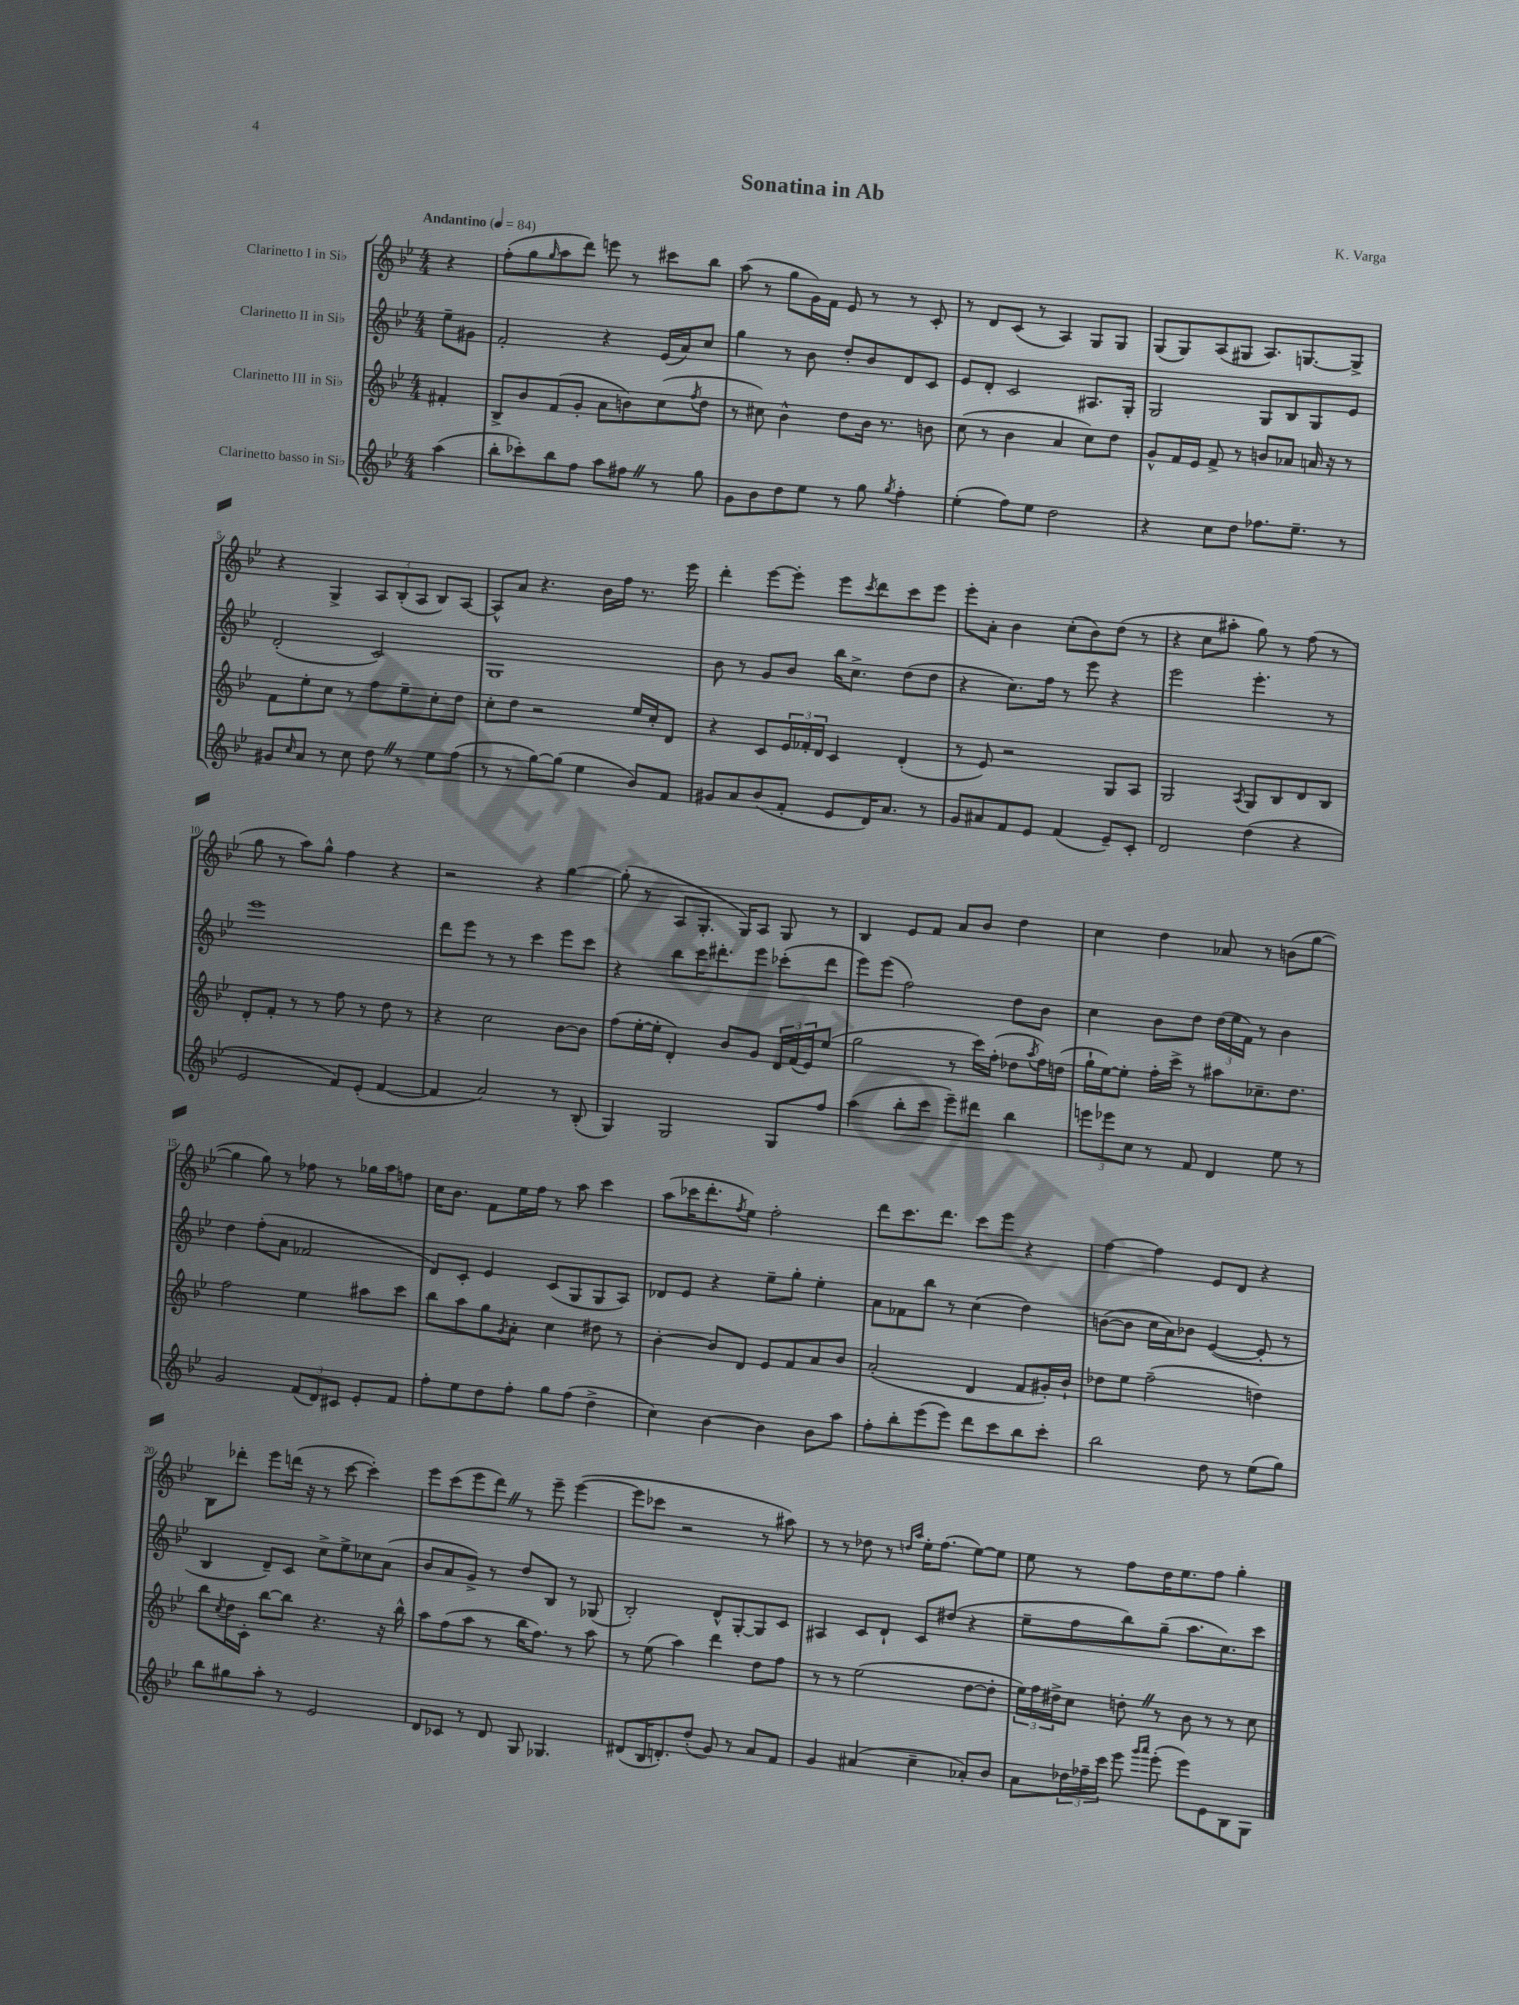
\header { title = "Sonatina in Ab" composer = "K. Varga" }
<<
\new StaffGroup <<
\new Staff = "s0" \with { instrumentName = "Clarinetto I in Sib" } {
    \clef treble \key bes \major \numericTimeSignature \time 4/4 \partial 4 \tempo "Andantino" 4 = 84
    r4 |
    f''8-.( g''8 \grace { g''16 } a''8 d'''8) e'''8 r8 cis'''8 bes''8 |
    a''8( r8 g''8 g'16) f'16 ees'8 r8 r8 c'8-. |
    r8 d'8 c'8( r8 a4) g8 g8 |
    g8( g8) a8( gis8 a8.) g8.~ g8-> |
    r4 g4-> \tuplet 3/2 { a8 bes8-.( a8 } bes8) a8~ |
    a8-^ a'8 r4. bes'16 f''16 r8. ees'''16 |
    d'''4-. ees'''8~ ees'''8-. ees'''8 \acciaccatura { c'''8 } d'''8 c'''8 ees'''8 |
    ees'''8-. a'8-. bes'4 c''8-.( bes'8) d''8( r8 |
    r4 c''8 ais''8-. g''8) r8 f''8( r8 |
    g''8 r8 a''8) g''8-^ f''4 r4 |
    r2 r4 g''4~ |
    g''8-.( r8 a8 g8.-. g16) a8 g8 r8 |
    bes4 ees'8 f'8 a'8 bes'8 d''4 |
    c''4 d''4 aes'8 r8 b'8( g''8~ |
    g''4 g''8) r8 fes''8 r8 ges''16 a''16 f''8 |
    c''16 bes'8. f'8 ees''16 f''16 r8 a''8 c'''4 |
    a''8( ces'''16 d'''8.-. \acciaccatura { f''8 } ees''8) f''2-. |
    d'''8 c'''8. d'''8. c'''8 ees'''8 r4 |
    f''4~ f''4 ees'8 d'8 r4 |
    bes8 des'''8-. ees'''8 d'''16( r16 r8 c'''8~ c'''4-.) |
    ees'''8 c'''8( ees'''8 d'''8) \once \override BreathingSign.text = \markup { \musicglyph "scripts.caesura.straight" } \breathe r8 ees'''8-- ees'''4~( |
    ees'''8 ces'''8 r2 r8 ais''8) |
    r8 r8 des''8 r8 \grace { d''16 a''16 } ees''16-. f''8.( ees''8~) ees''8 |
    ees''8 r8 f''8 d''16 ees''8. f''8 g''4-. \bar "|." |
}
\new Staff = "s1" \with { instrumentName = "Clarinetto II in Sib" } {
    \clef treble \key bes \major \numericTimeSignature \time 4/4 \partial 4
    ees''8-- gis'8 |
    f'2-. r4 ees'16( a'16) c''8 |
    g''4 r8 bes'8 d''8-. bes'8 d'8 c'8 |
    ees'8 d'8-. c'2 ais8. g16-. |
    g2 g8 bes8 g8 ees'8 |
    d'2-.( c'2) |
    g1 |
    bes'8 r8 g'8 bes'8 bes''16 c''8.-> d''8( d''8 |
    r4 c''8.) f''16 r8 ees'''8 r4 |
    ees'''2 ees'''4.-. r8 |
    ees'''1 |
    d'''8 ees'''8 r8 r8 c'''4 ees'''8 c'''8 |
    r4 bes''8 c'''16 dis'''8.-. ees'''8 ces'''8-.( dis'''8 |
    ees'''8) ees'''8( f''2) d''8 bes'8 |
    c''4 bes'8 d''8 \tuplet 3/2 { d''16( ees''16 f'16) } r8 bes'4 |
    d''4 f''8-.( a'8 fes'2 |
    d'8) c'8-. ees'4 c'8( g8 g8 a8) |
    des'8 ees'8 r4 ees''8-- g''8-. ees''4-. |
    a'8 fes'8 bes''8 r8 c''4( d''4) |
    b'8~( b'8 c''16 a'16) bes'8 ees'4~( ees'8-. r8 |
    bes4 d'8--) c'8 c''8-> ees''8-> ces''8 a'8( |
    bes'8 a'8 g'8->) r8 d''8 bes8 r8 ges8( |
    bes2-.) d'8-^ g8~-. g8 c'8 |
    ais4 c'8 d'8-! c'8 dis''8( r4 |
    ees''8-- f''8 bes''8) g''8--( a''8. c''8.) c'''8 \bar "|." |
}
\new Staff = "s2" \with { instrumentName = "Clarinetto III in Sib" } {
    \clef treble \key bes \major \numericTimeSignature \time 4/4 \partial 4
    fis'4-. |
    bes8-> bes'8 f'8( g'8-. a'8 b'8) c''8( \acciaccatura { f''8 } d''8 |
    r8 cis''8) bes'4-^ d''8 bes'16 r8. b'8 |
    c''8( r8 bes'4 a'4 c''8) d''8 |
    g'8-^ f'16 ees'16 f'8-> r8 b'8 aes'8 a'16 r16 r8 |
    f'8 ees''8-. c''8 r8 f''8 ees''8-- c''8-. d''8 |
    c''8-. d''8 r2 ees''16 c''16-. d'8 |
    r4 c'8 \tuplet 3/2 { ees'16 fes'16-. d'16 } c'4 d'4-.( |
    r8 ees'8) r2 g8 a8 |
    g2 \acciaccatura { a8 } g8 bes8 d'8 bes8 |
    d'8-. f'8-. r8 r8 f''8 r8 d''8 r8 |
    r4 c''2 bes'8~ bes'8 |
    f''8( ees''16~-. ees''16-. d'4-.) bes'8 g'8 \tuplet 3/2 { d'16 f'16( ees'16) } ees''8( |
    g''2 r8 c'''16) f''16-.( des''8 \acciaccatura { a''8 } f''16) d''16( |
    g''16-! ees''16~) ees''8-. f''16-. c'''16-> r8 ais''8 ces''8.-- d''8. |
    f''2 ees''4 ais''8 c'''8 |
    bes''8 a''8 g''8 \acciaccatura { g'8 } a'8-. c''4 dis''8 r8 |
    bes'4~-. bes'8 d'8 ees'8 f'8 a'8 bes'8 |
    a'2-.( d'4 f'8 gis'16-.) bes'16-! |
    des''8 ees''8 f''2--( d''4) |
    bes''8 \acciaccatura { c''8 } d''16 c'16-. bes''8~ bes''8 r4. r16 bes''16-^ |
    a''8 f''8( a''8 r8 bes''16 f''8.) r8 a''8 |
    r8 ees''8( a''4) d'''4 d''8 f''8 |
    r8 r8 ees''2( d''8~ d''8-. |
    \tuplet 3/2 { ees''16) f''16 dis''16-> } c''8 d''8-. \once \override BreathingSign.text = \markup { \musicglyph "scripts.caesura.straight" } \breathe r8 bes'8 r8 r8 c''8 \bar "|." |
}
\new Staff = "s3" \with { instrumentName = "Clarinetto basso in Sib" } {
    \clef treble \key bes \major \numericTimeSignature \time 4/4 \partial 4
    a''4( |
    bes''8-. ces'''8-.) bes''8 f''8 a''8 fis''8 \once \override BreathingSign.text = \markup { \musicglyph "scripts.caesura.straight" } \breathe r8 g''8 |
    g'8 bes'8 d''8 ees''8 r8 g''8 \acciaccatura { g''8 } f''4-. |
    ees''4-.( f''8) ees''8 d''2 |
    r4 c''8 d''8 fes''8. ees''8.-- r8 |
    gis'8 \grace { c''16 } a'8 r8 c''8 d''8 \once \override BreathingSign.text = \markup { \musicglyph "scripts.caesura.straight" } \breathe r8 ees''8 f''8( |
    r8 r8 g''8~) g''8( ees''4 bes'8) f'8 |
    gis'8 a'8 bes'8( f'8-. ees'8 d'16) a'8. r8 |
    g'8 ais'8 f'8 ees'8 f'4( ees'8--) c'8-. |
    d'2 d''4( r4 |
    ees'2 f'8) ees'8-.( f'4~ |
    f'4 a'2) r8 bes8-.( |
    g4) g2 g8 f''8 |
    a''4( bes''8-. c'''8 ees'''8--) dis'''8 bes''4 |
    \tuplet 3/2 { e'''8 ees'''8 c''8 } r8 f'8 d'4 ees''8 r8 |
    g'2 \tuplet 3/2 { f'8( d'8) cis'8 } ees'8-. f'8 |
    f''8-. ees''8 d''8 f''8-. g''8 f''8( d''4-> |
    c''4) bes'4~ bes'4 bes'8 a''8 |
    f''8-. bes''8-. ees'''8( ees'''8) d'''8 c'''8 bes''8 c'''8-. |
    bes''2 d''8 r8 ees''8( g''8) |
    bes''8 gis''8 a''8-. r8 ees'2 |
    d'8 ces'8 r8 d'8 g8 ges4. |
    dis'8( bes16 d'8.-.) d''8-.( g'8) r8 a'8 f'8 |
    g'4 ais'4( c''4-- aes'8-.) bes'8 |
    a'8 \tuplet 3/2 { des''16 fes''16-- c'''16 } ees'''8 \grace { g'''16 a'''16 } ees'''8-.( ees'''8) ees'8 bes8 g8 \bar "|." |
}
>>
>>
